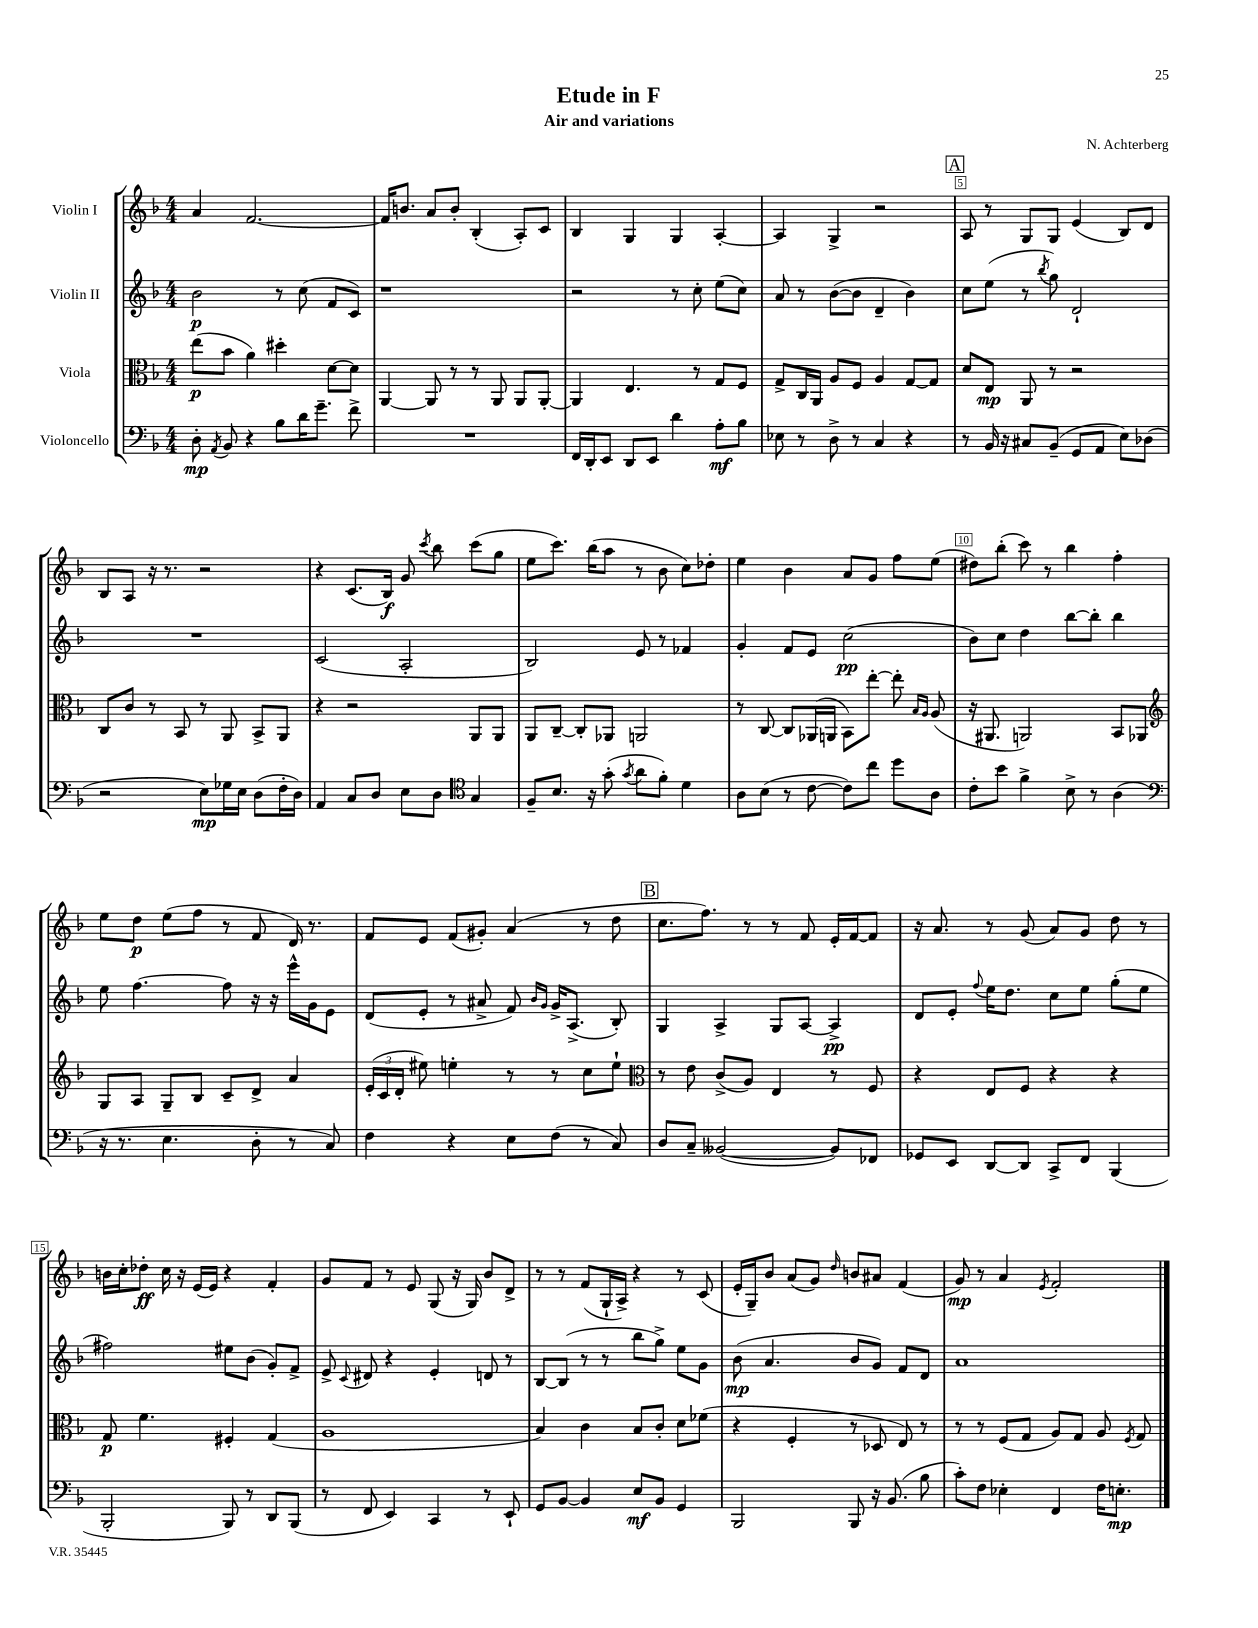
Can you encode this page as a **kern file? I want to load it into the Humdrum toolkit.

**kern	**dynam	**kern	**dynam	**kern	**dynam	**kern	**dynam
*part4	*part4	*part3	*part3	*part2	*part2	*part1	*part1
*staff4	*staff4	*staff3	*staff3	*staff2	*staff2	*staff1	*staff1
*I"Violoncello	*	*I"Viola	*	*I"Violin II	*	*I"Violin I	*
*clefF4	*	*clefC3	*	*clefG2	*	*clefG2	*
*k[b-]	*	*k[b-]	*	*k[b-]	*	*k[b-]	*
*M4/4	*	*M4/4	*	*M4/4	*	*M4/4	*
=1	=1	=1	=1	=1	=1	=1	=1
8D'\	mp	(8ee\L	p	2b-\	p	4a/	.
8qAA/	.	.	.	.	.	.	.
8BB-/	.	8b-\J	.	.	.	.	.
4r	.	4a\)	.	.	.	[2.f/	.
8B-\L	.	4dd#X'\	.	8r	.	.	.
16d\K	.	.	.	(8cc\	.	.	.
8.g~\J	.	.	.	.	.	.	.
.	.	[8d\L	.	8f/L	.	.	.
8f^\	.	8d\J]	.	8c/J)	.	.	.
=2	=2	=2	=2	=2	=2	=2	=2
1r	.	[4AA/	.	1r	.	16f/KL]	.
.	.	.	.	.	.	8.bn/J	.
.	.	8AA/]	.	.	.	8a/L	.
.	.	8r	.	.	.	8b'/J	.
.	.	8r	.	.	.	(4B-'/	.
.	.	8AA/	.	.	.	.	.
.	.	8AA/L	.	.	.	8A'/L)	.
.	.	[8AA'/J	.	.	.	8c/J	.
=3	=3	=3	=3	=3	=3	=3	=3
16FF/LL	.	4AA/]	.	2r	.	4B-/	.
16DD'/J	.	.	.	.	.	.	.
8EE/J	.	.	.	.	.	.	.
8DD/L	.	4.E/	.	.	.	4G/	.
8EE/J	.	.	.	.	.	.	.
4d\	.	.	.	8r	.	4G/	.
.	.	8r	.	8cc'\	.	.	.
8A'\L	mf	8G/L	.	(8ee\L	.	[4A'/	.
8B-\J	.	8F/J	.	8cc\J)	.	.	.
=4	=4	=4	=4	=4	=4	=4	=4
8E-X\	.	8G^/L	.	8a/	.	4A/]	.
8r	.	16C/L	.	8r	.	.	.
.	.	16AA/JJ	.	.	.	.	.
8D^\	.	8A/L	.	([8b-\L	.	4G^/	.
8r	.	8F/J	.	8b-\J]	.	.	.
4C/	.	4A/	.	4d~/	.	2r	.
4r	.	[8G/L	.	4b-\)	.	.	.
.	.	8G/J]	.	.	.	.	.
!!LO:REH:place=s1:t=A
=5	=5	=5	=5	=5	=5	=5	=5
8r	.	8d/L	.	8cc\L	.	8A/	.
16BB-/	.	8E/J	mp	(8ee\J	.	8r	.
16r	.	.	.	.	.	.	.
8C#X/L	.	8AA/	.	8r	.	8G/L	.
.	.	.	.	8qbb-/	.	.	.
(8BB-~/J	.	8r	.	8gg\)	.	8G/J	.
8GG/L	.	2r	.	2d`/	.	(4e/	.
8AA/J	.	.	.	.	.	.	.
8E\L)	.	.	.	.	.	8B-/L)	.
(8D-X\J	.	.	.	.	.	8d/J	.
!!LO:LB:g=z
=6	=6	=6	=6	=6	=6	=6	=6
2r	.	8C/L	.	1r	.	8B-/L	.
.	.	8c/J	.	.	.	8A/J	.
.	.	8r	.	.	.	16r	.
.	.	.	.	.	.	8.r	.
.	.	8BB-/	.	.	.	.	.
8E\L)	mp	8r	.	.	.	2r	.
16G-X\L	.	8AA/	.	.	.	.	.
16E\JJ	.	.	.	.	.	.	.
(8D\L	.	8BB-^/L	.	.	.	.	.
16F'\L	.	8AA/J	.	.	.	.	.
16D\JJ)	.	.	.	.	.	.	.
=7	=7	=7	=7	=7	=7	=7	=7
4AA/	.	4r	.	(2c/	.	4r	.
8C/L	.	2r	.	.	.	(8.c/L	.
8D/J	.	.	.	.	.	.	.
.	.	.	.	.	.	16B-/Jk)	f
8E\L	.	.	.	2A'/	.	8g/	.
.	.	.	.	.	.	8qccc/	.
8D\J	.	.	.	.	.	8bb-\	.
*clefC4	*	*	*	*	*	*	*
4G/	.	8AA/L	.	.	.	(8ccc\L	.
.	.	8AA/J	.	.	.	8gg\J	.
=8	=8	=8	=8	=8	=8	=8	=8
8F~/L	.	8AA/L	.	2B-/)	.	8ee\L	.
8.B-/J	.	[8C~/J	.	.	.	8.ccc\J)	.
.	.	8C'/L]	.	.	.	.	.
16r	.	.	.	.	.	(16bb-\KL	.
(8g'\	.	8AA-X/J	.	.	.	8aa\J	.
8qg/	.	.	.	.	.	.	.
8a\L	.	2AAn/	.	8e/	.	8r	.
8f'\J)	.	.	.	8r	.	8b-\	.
4d\	.	.	.	4f-X/	.	8cc\L)	.
.	.	.	.	.	.	8dd-X'\J	.
=9	=9	=9	=9	=9	=9	=9	=9
8A\L	.	8r	.	4g'/	.	4ee\	.
(8B-\J	.	[8C/	.	.	.	.	.
8r	.	8C/L]	.	8f/L	.	4b-\	.
[8c\	.	(16AA-X/L	.	8e/J	.	.	.
.	.	16AAn/JJ	.	.	.	.	.
8c\L])	.	8BB-\L)	.	(2cc\	pp	8a/L	.
8cc\J	.	[8ee'\J	.	.	.	8g/J	.
8dd\L	.	8ee'\]	.	.	.	8ff\L	.
.	.	16qqB-/LL	.	.	.	.	.
.	.	16qqA/JJ	.	.	.	.	.
8A\J	.	(8A/	.	.	.	(8ee\J	.
=10	=10	=10	=10	=10	=10	=10	=10
8c'\L	.	16r	.	8b-\L)	.	8dd#X\L)	.
.	.	8.AA#X/	.	.	.	.	.
8b-\J	.	.	.	8cc\J	.	(8bb-'\J	.
4f^\	.	2AAn/)	.	4dd\	.	8ccc\)	.
.	.	.	.	.	.	8r	.
8B-^\	.	.	.	[8bb-\L	.	4bb-\	.
8r	.	.	.	8bb-'\J]	.	.	.
(4A\	.	8BB-/L	.	4bb-\	.	4ff'\	.
.	.	8AA-X/J	.	.	.	.	.
!!LO:LB:g=z
=11	=11	=11	=11	=11	=11	=11	=11
*clefF4	*	*clefG2	*	*	*	*	*
16r	.	8G/L	.	8ee\	.	8ee\L	.
8.r	.	.	.	.	.	.	.
.	.	8A/J	.	[4.ff\	.	8dd\J	p
4.E\	.	8G~/L	.	.	.	(8ee\L	.
.	.	8B-/J	.	.	.	8ff\J	.
.	.	8c~/L	.	8ff\]	.	8r	.
8D'\	.	8d^/J	.	16r	.	8f/	.
.	.	.	.	16r	.	.	.
8r	.	4a/	.	16eee^^\LL	.	16d/)	.
.	.	.	.	16g\J	.	8.r	.
8C/)	.	.	.	8e\J	.	.	.
=12	=12	=12	=12	=12	=12	=12	=12
4F\	.	(24e'/LL	.	(8d/L	.	8f/L	.
.	.	24c/	.	.	.	.	.
.	.	24d'/JJ	.	.	.	.	.
.	.	8ee#X\)	.	8e'/J	.	8e/J	.
4r	.	4een'\	.	8r	.	(8f/L	.
.	.	.	.	8a#X^/	.	8g#X'/J)	.
8E\L	.	8r	.	8f/)	.	(4a/	.
.	.	.	.	16qqb-/LL	.	.	.
.	.	.	.	16qqg/JJ	.	.	.
(8F\J	.	8r	.	16g^/KL	.	.	.
.	.	.	.	(8.A^/J	.	.	.
8r	.	8cc\L	.	.	.	8r	.
8C/)	.	8ee`\J	.	8B-'/)	.	8dd\	.
!!LO:REH:place=s1:t=B
=13	=13	=13	=13	=13	=13	=13	=13
*	*	*clefC3	*	*	*	*	*
8D/L	.	8r	.	4G/	.	8.cc\L	.
8C~/J	.	8e\	.	.	.	.	.
.	.	.	.	.	.	8.ff\J)	.
([2BB--X/	.	(8c^/L	.	4A^/	.	.	.
.	.	8A/J)	.	.	.	8r	.
.	.	4E/	.	8G/L	.	8r	.
.	.	.	.	[8A/J	.	8f/	.
8BB--/L])	.	8r	.	4A^/]	pp	16e'/LL	.
.	.	.	.	.	.	[16f/J	.
8FF-X/J	.	8F/	.	.	.	8f/J]	.
=14	=14	=14	=14	=14	=14	=14	=14
8GG-X/L	.	4r	.	8d/L	.	16r	.
.	.	.	.	.	.	8.a/	.
8EE/J	.	.	.	8e'/J	.	.	.
.	.	.	.	8qqff/	.	.	.
[8DD/L	.	8E/L	.	16ee\KL	.	8r	.
.	.	.	.	8.dd\J	.	.	.
8DD/J]	.	8F/J	.	.	.	(8g/	.
8CC^/L	.	4r	.	8cc\L	.	8a/L)	.
8FF/J	.	.	.	8ee\J	.	8g/J	.
(4BBB-/	.	4r	.	(8gg'\L	.	8dd\	.
.	.	.	.	8ee\J	.	8r	.
!!LO:LB:g=z
=15	=15	=15	=15	=15	=15	=15	=15
2BBB-'/	.	8G/	p	2ff#X\)	.	16bn\LL	.
.	.	.	.	.	.	16cc'\J	.
.	.	4.f\	.	.	.	8dd-X'\J	ff
.	.	.	.	.	.	16cc\	.
.	.	.	.	.	.	16r	.
.	.	.	.	.	.	(16e/LL	.
.	.	.	.	.	.	16e/JJ)	.
8BBB-/)	.	4F#X'/	.	8ee#X\L	.	4r	.
8r	.	.	.	(8b-\J	.	.	.
8DD/L	.	(4G/	.	8g'/L)	.	4f'/	.
(8BBB-/J	.	.	.	8f^/J	.	.	.
=16	=16	=16	=16	=16	=16	=16	=16
8r	.	1A	.	8e^/	.	8g/L	.
.	.	.	.	8qqc/	.	.	.
8FF/	.	.	.	8d#X/	.	8f/J	.
4EE/)	.	.	.	4r	.	8r	.
.	.	.	.	.	.	8e/	.
4CC/	.	.	.	4e'/	.	(8G/	.
.	.	.	.	.	.	16r	.
.	.	.	.	.	.	16G/)	.
8r	.	.	.	8dn/	.	8b-/L	.
8EE`/	.	.	.	8r	.	8d^/J	.
=17	=17	=17	=17	=17	=17	=17	=17
8GG/L	.	4B-/)	.	[8B-/L	.	8r	.
[8BB-/J	.	.	.	(8B-/J]	.	8r	.
4BB-/]	.	4c\	.	8r	.	(8f/L	.
.	.	.	.	8r	.	16G`/L	.
.	.	.	.	.	.	16A^/JJ)	.
8E/L	mf	8B-/L	.	8bb-\L	.	4r	.
8BB-/J	.	8c'/J	.	8gg^\J)	.	.	.
4GG/	.	8d\L	.	8ee\L	.	8r	.
.	.	(8f-X\J	.	8g\J	.	(8c/	.
=18	=18	=18	=18	=18	=18	=18	=18
2BBB-/	.	4r	.	(8b-\	mp	16e'/LL	.
.	.	.	.	.	.	16G~/J)	.
.	.	.	.	4.a/	.	8b-/J	.
.	.	4F'/	.	.	.	(8a/L	.
.	.	.	.	.	.	8g/J)	.
.	.	.	.	.	.	16qqdd/	.
8BBB-/	.	8r	.	8b-/L	.	8bn/L	.
16r	.	8D-X/	.	8g/J)	.	8a#X/J	.
(8.BB-/	.	.	.	.	.	.	.
.	.	8E/)	.	8f/L	.	(4f/	.
8B-\	.	8r	.	8d/J	.	.	.
=19	=19	=19	=19	=19	=19	=19	=19
8c'\L)	.	8r	.	1a	.	8g/)	mp
8F\J	.	8r	.	.	.	8r	.
4E-X'\	.	(8F/L	.	.	.	4a/	.
.	.	8G/J	.	.	.	.	.
.	.	.	.	.	.	8qe/	.
4FF/	.	8A/L)	.	.	.	2f'/	.
.	.	8G/J	.	.	.	.	.
16F\KL	.	8A/	.	.	.	.	.
8.En'\J	mp	.	.	.	.	.	.
.	.	8qF/	.	.	.	.	.
.	.	8G/	.	.	.	.	.
==	==	==	==	==	==	==	==
*-	*-	*-	*-	*-	*-	*-	*-
